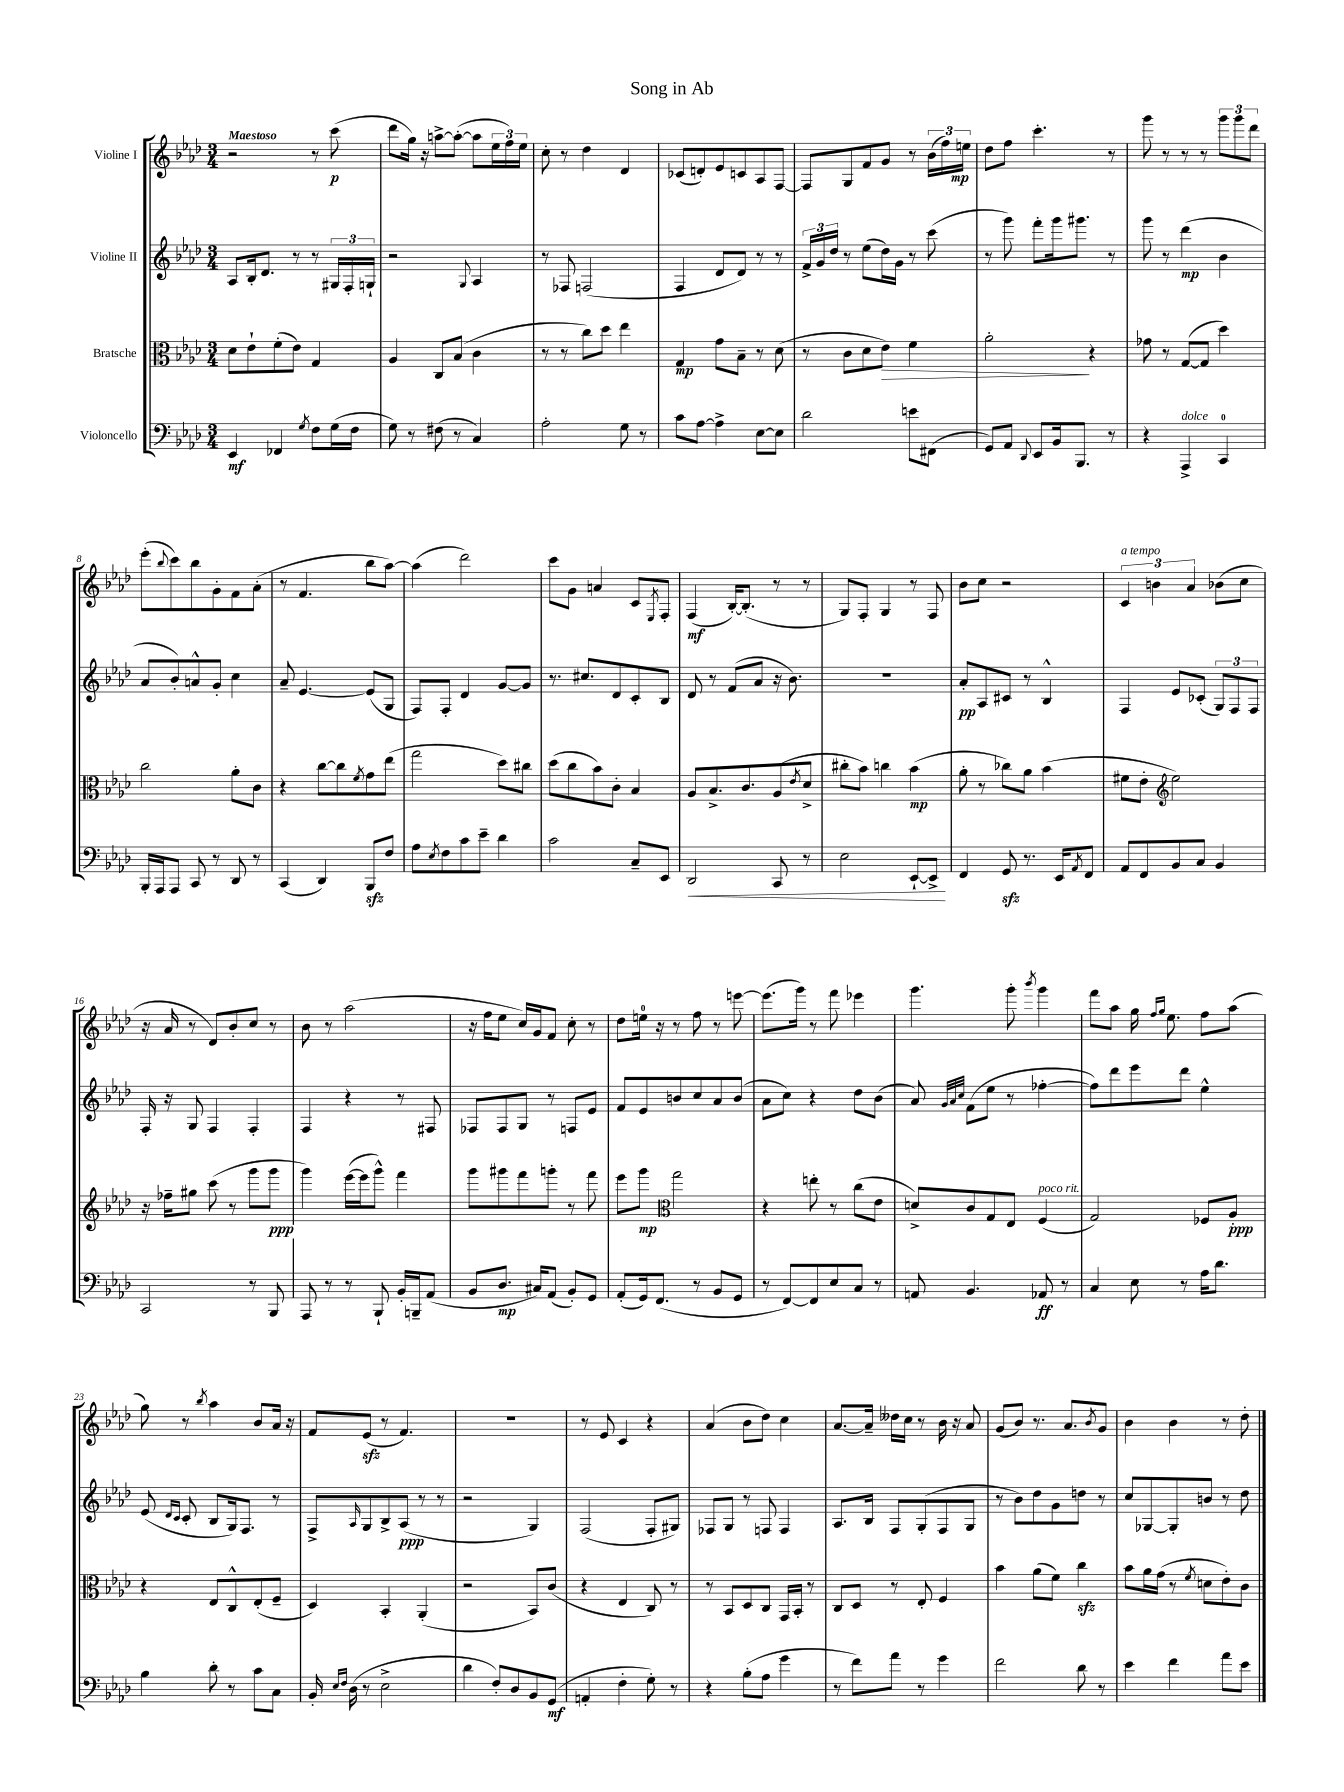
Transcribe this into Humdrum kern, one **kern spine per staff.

**kern	**dynam	**kern	**dynam	**kern	**dynam	**kern	**dynam
*part4	*part4	*part3	*part3	*part2	*part2	*part1	*part1
*staff4	*staff4	*staff3	*staff3	*staff2	*staff2	*staff1	*staff1
*I"Violoncello	*	*I"Bratsche	*	*I"Violine II	*	*I"Violine I	*
*clefF4	*	*clefC3	*	*clefG2	*	*clefG2	*
*k[b-e-a-d-]	*	*k[b-e-a-d-]	*	*k[b-e-a-d-]	*	*k[b-e-a-d-]	*
*M3/4	*	*M3/4	*	*M3/4	*	*M3/4	*
=1	=1	=1	=1	=1	=1	=1	=1
!	!	!	!	!	!	!LO:TX:a:B:t=Maestoso	!
4EE-/	mf	8d-\L	.	8A-/L	.	2r	.
.	.	8e-`\	.	16B-'/k	.	.	.
.	.	.	.	8.d-/J	.	.	.
4FF-X/	.	(8f'\	.	.	.	.	.
.	.	8e-\J)	.	8r	.	.	.
8qG/	.	.	.	.	.	.	.
8F\L	.	4G/	.	8r	.	8r	.
(16G\L	.	.	.	24G#X/LL	.	(8ccc\	p
.	.	.	.	24F'/	.	.	.
16F\JJ	.	.	.	.	.	.	.
.	.	.	.	24Gn`/JJ	.	.	.
=2	=2	=2	=2	=2	=2	=2	=2
8G\)	.	4A-/	.	2r	.	8ddd-\L	.
8r	.	.	.	.	.	16gg\Jk)	.
.	.	.	.	.	.	16r	.
(8F#X\	.	8C/L	.	.	.	[8aan^\L	.
8r	.	(8B-/J	.	.	.	(8aa'\J_	.
.	.	.	.	8qqG/	.	.	.
4C/)	.	4c\	.	4A-/	.	8aa\L]	.
.	.	.	.	.	.	24ee-\L	.
.	.	.	.	.	.	24ff\)	.
.	.	.	.	.	.	24ee-\JJ	.
=3	=3	=3	=3	=3	=3	=3	=3
2A-'\	.	8r	.	8r	.	8cc'\	.
.	.	8r	.	8F-X/	.	8r	.
.	.	8cc\L)	.	(2Fn/	.	4dd-\	.
.	.	8dd-\J	.	.	.	.	.
8G\	.	4ee-\	.	.	.	4d-/	.
8r	.	.	.	.	.	.	.
=4	=4	=4	=4	=4	=4	=4	=4
8c\L	.	4G/	mp	4F/	.	(8c-X/L	.
[8A-\J	.	.	.	.	.	8dn'/)	.
4A-^\]	.	8g\L	.	8d-/L	.	8e-/	.
.	.	8B-~\J	.	8d-/J)	.	8cn/	.
[8E-\L	.	8r	.	8r	.	8A-/	.
8E-\J]	.	(8d-\	.	8r	.	[8F/J	.
=5	=5	=5	=5	=5	=5	=5	=5
2d-\	.	8r	.	24f^/LL	.	8F/L]	.
.	.	.	.	24g/	.	.	.
.	.	.	.	24dd-/JJ	.	.	.
.	.	8c\L	.	8r	.	8G/	.
.	.	8d-\	.	(8ee-\L	.	8f/	.
!	!	!	!LO:HP:b	!	!	!	!
.	.	8e-\J)	>	16dd-\L)	.	8g/J	.
.	.	.	.	16g\JJ	.	.	.
8en\L	.	4f\	.	8r	.	8r	.
(8FF#X\J	.	.	.	(8ccc\	.	(24b-\LL	.
.	.	.	.	.	.	24ff\)	.
.	.	.	.	.	.	24een\JJ	mp
=6	=6	=6	=6	=6	=6	=6	=6
8GG/L)	.	2a-'\	.	8r	.	8dd-\L	.
8AA-/J	.	.	.	8ggg\)	.	8ff\J	.
8qqDD-/	.	.	.	.	.	.	.
8EE-/L	.	.	.	8fff'\L	.	4.ccc'\	.
16BB-/k	.	.	.	16ggg\k	.	.	.
8.BBB-/J	.	.	.	8.ggg#X\J	.	.	.
.	.	4r	]	.	.	.	.
8r	.	.	.	8r	.	8r	.
=7	=7	=7	=7	=7	=7	=7	=7
4r	.	8g-X\	.	8ggg\	.	8ggg\	.
.	.	8r	.	8r	.	8r	.
!LO:TX:a:i:t=dolce	!	!	!	!	!	!	!
4AAA-^/	.	([8G/L	.	(4ddd-\	mp	8r	.
.	.	8G/J]	.	.	.	8r	.
4CC/	.	4dd-\)	.	4b-\	.	12ggg\L	.
.	.	.	.	.	.	12ggg\	.
.	.	.	.	.	.	12ddd-\J	.
!!LO:LB:g=z
=8	=8	=8	=8	=8	=8	=8	=8
16BBB-'/LL	.	2cc\	.	8a-/L	.	(8eee-'\L	.
16AAA-/J	.	.	.	.	.	.	.
.	.	.	.	.	.	8qqbb-/	.
8AAA-/J	.	.	.	8b-'/)	.	8ccc\)	.
8CC/	.	.	.	8an^^/	.	8bb-\	.
8r	.	.	.	8g'/J	.	8g'\	.
8DD-/	.	8a-'\L	.	4cc\	.	8f\	.
8r	.	8c\J	.	.	.	(8a-'\J	.
=9	=9	=9	=9	=9	=9	=9	=9
(4CC/	.	4r	.	8a-~/	.	8r	.
.	.	.	.	[4.e-/	.	4.f/	.
4DD-/)	.	[8cc\L	.	.	.	.	.
.	.	8cc\]	.	.	.	.	.
.	.	8qf/	.	.	.	.	.
8BBB-zz/L	.	8g\	.	(8e-/L]	.	8bb-\L	.
8F/J	.	(8ee-\J	.	8G/J	.	[8aa-\J)	.
=10	=10	=10	=10	=10	=10	=10	=10
8A-\L	.	2gg\	.	8F/L)	.	(4aa-\]	.
8qE-/	.	.	.	.	.	.	.
8F\	.	.	.	8F'/J	.	.	.
8c\	.	.	.	4d-/	.	2ddd-\)	.
8e-~\J	.	.	.	.	.	.	.
4d-\	.	8dd-\L)	.	[8g/L	.	.	.
.	.	8cc#X\J	.	8g/J]	.	.	.
=11	=11	=11	=11	=11	=11	=11	=11
2c\	.	(8dd-\L	.	8.r	.	8ccc\L	.
.	.	8cc\	.	.	.	8g\J	.
.	.	.	.	8.cc#X/L	.	.	.
.	.	8b-\)	.	.	.	4an/	.
.	.	8c'\J	.	8d-/	.	.	.
8C~/L	.	4B-/	.	8c'/	.	8c/L	.
.	.	.	.	.	.	8qE-/	.
8EE-/J	.	.	.	8B-/J	.	8F'/J	.
=12	=12	=12	=12	=12	=12	=12	=12
!	!LO:HP:b	!	!	!	!	!	!
2DD-/	<	8A-/L	.	8d-/	.	(4F/	mf
.	.	8.B-^/	.	8r	.	.	.
.	.	.	.	(8f/L	.	[16B-'/KL)	.
.	.	8.c/	.	.	.	(8.B-'/J]	.
.	.	.	.	8a-/J	.	.	.
8CC/	.	(8A-/	.	16r	.	8r	.
.	.	.	.	8.b-\)	.	.	.
.	.	8qe-/	.	.	.	.	.
8r	.	8d-^/J	.	.	.	8r	.
=13	=13	=13	=13	=13	=13	=13	=13
2E-\	.	8cc#X'\L	.	2.r	.	8G/L)	.
.	.	8b-\J)	.	.	.	8F'/J	.
.	.	4ccn\	.	.	.	4G/	.
[8EE-`/L	.	(4b-\	mp	.	.	8r	.
8EE-^/J]	.	.	.	.	.	8F/	.
.	[	.	.	.	.	.	.
=14	=14	=14	=14	=14	=14	=14	=14
4FF/	.	8a-'\	.	8a-'/L	pp	8b-\L	.
.	.	8r	.	8A-/	.	8cc\J	.
8GGzz/	.	8cc-X\L)	.	8c#X/J	.	2r	.
8.r	.	8a-\J	.	8r	.	.	.
.	.	(4b-\	.	4B-^^/	.	.	.
16EE-/KL	.	.	.	.	.	.	.
8qAA-/	.	.	.	.	.	.	.
8FF/J	.	.	.	.	.	.	.
=15	=15	=15	=15	=15	=15	=15	=15
!	!	!	!	!	!	!LO:TX:a:i:t=a tempo	!
8AA-/L	.	8f#X\L	.	4F/	.	6c/	.
8FF/	.	8e-'\J	.	.	.	.	.
.	.	.	.	.	.	6bn\	.
*	*	*clefG2	*	*	*	*	*
8BB-/	.	2ee-\)	.	8e-/L	.	.	.
.	.	.	.	.	.	6a-/	.
8C/J	.	.	.	(8c-X'/J	.	.	.
4BB-/	.	.	.	12G/L)	.	(8b-X\L	.
.	.	.	.	12F/	.	.	.
.	.	.	.	.	.	8cc\J	.
.	.	.	.	12F/J	.	.	.
!!LO:LB:g=z
=16	=16	=16	=16	=16	=16	=16	=16
2CC/	.	16r	.	16F'/	.	16r	.
.	.	16ff-X~\KL	.	16r	.	16a-/	.
.	.	8gg#X\J	.	8G/	.	8r	.
.	.	(8ccc\	.	4F/	.	8d-/L)	.
.	.	8r	.	.	.	8b-'/	.
8r	.	8ggg\L	.	4F'/	.	8cc/J	.
8BBB-/	.	8ggg\J	ppp	.	.	8r	.
=17	=17	=17	=17	=17	=17	=17	=17
8AAA-/	.	4ggg\)	.	4F/	.	8b-\	.
8r	.	.	.	.	.	8r	.
8r	.	([16eee-\LL	.	4r	.	(2aa-\	.
.	.	16eee-\J]	.	.	.	.	.
8BBB-`/	.	8ggg^^\J)	.	.	.	.	.
16BB-'/LL	.	4fff\	.	8r	.	.	.
16BBBn~/J	.	.	.	.	.	.	.
(8AA-/J	.	.	.	8F#X/	.	.	.
=18	=18	=18	=18	=18	=18	=18	=18
8BB-/L	.	8ggg\L	.	8F-X/L	.	16r	.
.	.	.	.	.	.	16ff\KL	.
8.D-/J	mp	8ggg#X\	.	8F-/	.	8ee-\J	.
.	.	8fff\	.	8G/J	.	16cc/LL)	.
16C#X/KL)	.	.	.	.	.	16g/J	.
(8AA-/J	.	8gggn'\J	.	8r	.	8f/J	.
8BB-'/L)	.	8r	.	8Fn/L	.	8cc'\	.
8GG/J	.	8fff\	.	8e-/J	.	8r	.
=19	=19	=19	=19	=19	=19	=19	=19
(8AA-'/L	.	8eee-\L	.	8f/L	.	8dd-\L	.
16GG/k)	.	8ggg\J	mp	8e-/	.	16een\Jk	.
(8.FF/J	.	.	.	.	.	16r	.
*	*	*clefC3	*	*	*	*	*
.	.	2gg\	.	8bn/	.	8r	.
8r	.	.	.	8cc/	.	8ff\	.
8BB-/L	.	.	.	8a-/	.	8r	.
8GG/J	.	.	.	(8b/J	.	[8eeen\	.
=20	=20	=20	=20	=20	=20	=20	=20
8r	.	4r	.	8a-\L	.	(8.eee\L]	.
[8FF/L)	.	.	.	8cc\J)	.	.	.
.	.	.	.	.	.	16ggg\Jk)	.
8FF/]	.	8een'\	.	4r	.	8r	.
8E-/	.	8r	.	.	.	8fff\	.
8C/J	.	(8cc\L	.	8dd-\L	.	4eee-X\	.
8r	.	8e-\J	.	(8b-\J	.	.	.
=21	=21	=21	=21	=21	=21	=21	=21
8AAn/	.	8dn^/L)	.	8a-/)	.	4.ggg\	.
.	.	.	.	32qqg/LLL	.	.	.
.	.	.	.	32qqa-/	.	.	.
.	.	.	.	32qqcc/JJJ	.	.	.
4.BB-/	.	8c/	.	(8f\L	.	.	.
.	.	8G/	.	8ee-\J	.	.	.
.	.	8E-/J	.	8r	.	8ggg'\	.
.	.	.	.	.	.	8qbbb-/	.
!	!	!LO:TX:a:i:t=poco rit.	!	!	!	!	!
8AA-X/	ff	(4F/	.	[4ff-X'\	.	4ggg\	.
8r	.	.	.	.	.	.	.
=22	=22	=22	=22	=22	=22	=22	=22
4C/	.	2G/)	.	8ff-\L])	.	8fff\L	.
.	.	.	.	8ddd-\	.	8aa-\J	.
8E-\	.	.	.	8eee-\	.	16gg\	.
.	.	.	.	.	.	16qqff/LL	.
.	.	.	.	.	.	16qqgg/JJ	.
.	.	.	.	.	.	8.ee-\	.
8r	.	.	.	8ddd-\J	.	.	.
16A-\KL	.	8F-X/L	.	4ee-^^\	.	8ff\L	.
8.d-\J	.	.	.	.	.	.	.
.	.	8A-'/J	ppp	.	.	(8aa-\J	.
!!LO:LB:g=z
=23	=23	=23	=23	=23	=23	=23	=23
4B-\	.	4r	.	(8e-/	.	8gg\)	.
.	.	.	.	16qqd-/LL	.	.	.
.	.	.	.	16qqc/JJ	.	.	.
.	.	.	.	8c'/	.	8r	.
.	.	.	.	.	.	8qbb-/	.
8d-'\	.	8E-/L	.	8B-/L	.	4aa-\	.
8r	.	8C^^/	.	16G/k)	.	.	.
.	.	.	.	8.F/J	.	.	.
8c\L	.	(8E-'/	.	.	.	8b-/L	.
8C\J	.	8F~/J	.	8r	.	16a-/Jk	.
.	.	.	.	.	.	16r	.
=24	=24	=24	=24	=24	=24	=24	=24
16BB-'/	.	4D-/)	.	8F^/L	.	8f/L	.
16qqE-/LL	.	.	.	.	.	.	.
16qqF/JJ	.	.	.	.	.	.	.
(16D-\	.	.	.	.	.	.	.
.	.	.	.	16qqA-/	.	.	.
8r	.	.	.	8G/	.	(8e-zz/J	.
2E-^\	.	4BB-'/	.	8B-^/	.	8r	.
.	.	.	.	(8A-/J	ppp	4.f/)	.
.	.	(4AA-'/	.	8r	.	.	.
.	.	.	.	8r	.	.	.
=25	=25	=25	=25	=25	=25	=25	=25
4d-\	.	2r	.	2r	.	2.r	.
8F'/L)	.	.	.	.	.	.	.
8D-/	.	.	.	.	.	.	.
8BB-/	.	8BB-/L)	.	4G/)	.	.	.
(8GG/J	mf	(8c/J	.	.	.	.	.
=26	=26	=26	=26	=26	=26	=26	=26
4AAn'/	.	4r	.	(2F/	.	8r	.
.	.	.	.	.	.	8e-/	.
4F'\	.	4E-/	.	.	.	4c/	.
8G'\)	.	8C/)	.	8F'/L	.	4r	.
8r	.	8r	.	8G#X/J)	.	.	.
=27	=27	=27	=27	=27	=27	=27	=27
4r	.	8r	.	8F-X/L	.	(4a-/	.
.	.	8BB-/L	.	8G/J	.	.	.
(8B-'\L	.	8D-/	.	8r	.	8b-\L	.
8A-\J	.	8C/J	.	8Fn/	.	8dd-\J)	.
4g\	.	16GG/LL	.	4F/	.	4cc\	.
.	.	16BB-'/JJ	.	.	.	.	.
.	.	8r	.	.	.	.	.
=28	=28	=28	=28	=28	=28	=28	=28
8r	.	8C/L	.	8.A-/L	.	[8.a-/L	.
8f\L)	.	8D-/J	.	.	.	.	.
.	.	.	.	16B-/Jk	.	16a-~/Jk]	.
8a-\J	.	8r	.	8F/L	.	16dd--X\LL	.
.	.	.	.	.	.	16cc\JJ	.
8r	.	8E-'/	.	(8G'/	.	8r	.
4g\	.	4F/	.	8F/	.	16b-\	.
.	.	.	.	.	.	16r	.
.	.	.	.	8G/J	.	8a-/	.
=29	=29	=29	=29	=29	=29	=29	=29
2f\	.	4b-\	.	8r	.	(8g/L	.
.	.	.	.	8b-\L)	.	8b-/J)	.
.	.	(8a-\L	.	8dd-\	.	8.r	.
.	.	8f\J)	.	8g\	.	.	.
.	.	.	.	.	.	8.a-/L	.
8d-\	.	4cczz\	.	8ddn\J	.	.	.
.	.	.	.	.	.	8qb-/	.
8r	.	.	.	8r	.	8g/J	.
=30	=30	=30	=30	=30	=30	=30	=30
4e-\	.	8b-\L	.	8cc/L	.	4b-\	.
.	.	16a-\L	.	[8G-X/	.	.	.
.	.	(16g\JJ	.	.	.	.	.
4f\	.	8r	.	8G-'/]	.	4b-\	.
.	.	8qf/	.	.	.	.	.
.	.	8dn\L	.	8bn/J	.	.	.
8a-\L	.	8e-'\)	.	8r	.	8r	.
8e-\J	.	8c\J	.	8dd-\	.	8dd-'\	.
==	==	==	==	==	==	==	==
*-	*-	*-	*-	*-	*-	*-	*-
